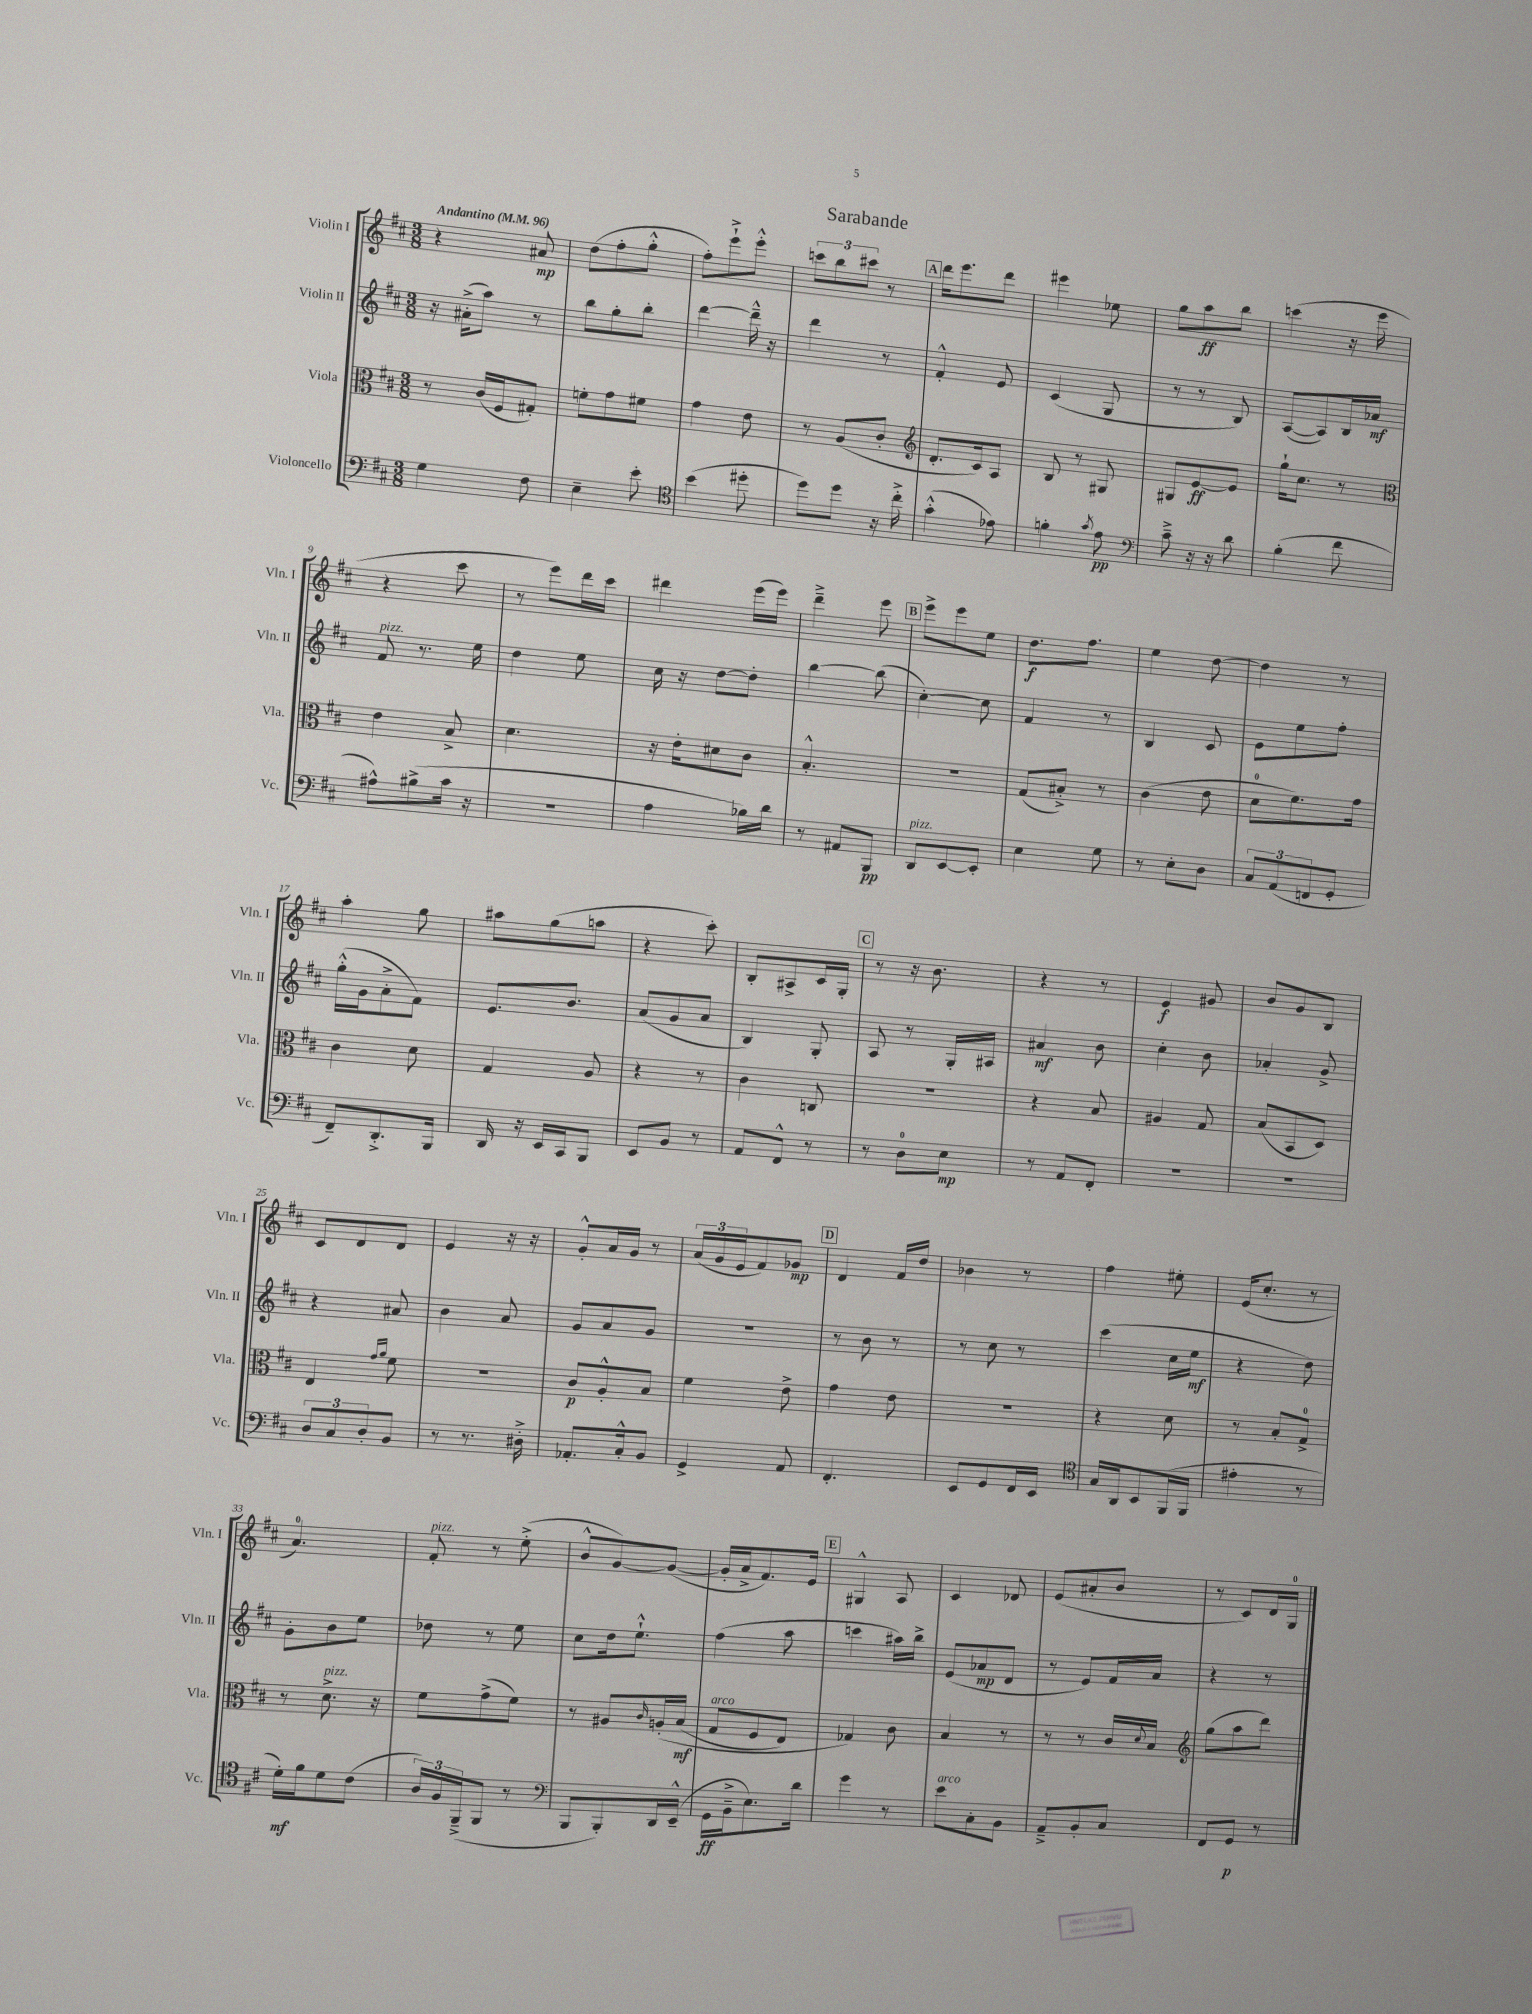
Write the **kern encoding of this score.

**kern	**dynam	**kern	**dynam	**kern	**dynam	**kern	**dynam
*part4	*part4	*part3	*part3	*part2	*part2	*part1	*part1
*staff4	*staff4	*staff3	*staff3	*staff2	*staff2	*staff1	*staff1
*I"Violoncello	*	*I"Viola	*	*I"Violin II	*	*I"Violin I	*
*I'Vc.	*	*I'Vla.	*	*I'Vln. II	*	*I'Vln. I	*
*clefF4	*	*clefC3	*	*clefG2	*	*clefG2	*
*k[f#c#]	*	*k[f#c#]	*	*k[f#c#]	*	*k[f#c#]	*
*M3/8	*	*M3/8	*	*M3/8	*	*M3/8	*
*MM96	*	*MM96	*	*MM96	*	*MM96	*
=1	=1	=1	=1	=1	=1	=1	=1
!	!	!	!	!	!	!LO:TX:a:B:t=Andantino	!
4G\	.	8r	.	16r	.	4r	.
.	.	.	.	(16a#X'^\KL	.	.	.
.	.	(16c#/LL	.	8aa\J)	.	.	.
.	.	16F#/J	.	.	.	.	.
8F#\	.	8G#X'/J)	.	8r	.	8a#X/	mp
=2	=2	=2	=2	=2	=2	=2	=2
4E~\	.	8fn'\L	.	8bb\L	.	(8dd\L	.
.	.	8g\	.	8gg'\	.	8ff#'\	.
8e'\	.	8f#X\J	.	8bb'\J	.	8gg'^^\J	.
=3	=3	=3	=3	=3	=3	=3	=3
*clefC4	*	*	*	*	*	*	*
(4b\	.	4g\	.	[4ddd\	.	8ff#'\L)	.
.	.	.	.	.	.	8eee`^\	.
8dd#X'\	.	8e\	.	16ddd~^^\]	.	8eee'^^\J	.
.	.	.	.	16r	.	.	.
=4	=4	=4	=4	=4	=4	=4	=4
8dd\L)	.	8r	.	4ddd\	.	12cccn\L	.
.	.	.	.	.	.	12bb\	.
8dd\J	.	(8A/L	.	.	.	.	.
.	.	.	.	.	.	12ccc#X\J	.
16r	.	8c#'/J	.	8r	.	8r	.
16cc#'^\	.	.	.	.	.	.	.
!!LO:REH:place=s1:t=A
=5	=5	=5	=5	=5	=5	=5	=5
*	*	*clefG2	*	*	*	*	*
(4g'^^\	.	8.d'/L	.	4f#'^^/	.	16ddd\KL	.
.	.	.	.	.	.	8.eee\	.
.	.	16c#/k)	.	.	.	.	.
8e-X\)	.	8A/J	.	8e/	.	8ddd\J	.
=6	=6	=6	=6	=6	=6	=6	=6
4fn'\	.	8B/	.	(4c#/	.	4eee#X\	.
.	.	8r	.	.	.	.	.
8qg/	.	.	.	.	.	.	.
8e\	pp	8G#X/	.	8G/	.	8ee-X\	.
=7	=7	=7	=7	=7	=7	=7	=7
*clefF4	*	*	*	*	*	*	*
8c#~^\	.	8G#X/L	.	8r	.	8gg\L	.
16r	.	[8e/	ff	8r	.	8aa\	ff
16r	.	.	.	.	.	.	.
8d\	.	8e/J]	.	8B/)	.	8bb\J	.
=8	=8	=8	=8	=8	=8	=8	=8
(4B'\	.	16gg`\KL	.	([8A/L	.	(4cccn\	.
.	.	8.cc#\J	.	.	.	.	.
.	.	.	.	8A/])	.	.	.
8f#\	.	8r	.	16B/L	.	16r	.
.	.	.	.	16a-X/JJ	mf	16eee\	.
!!LO:LB:g=z
=9	=9	=9	=9	=9	=9	=9	=9
*	*	*clefC3	*	*	*	*	*
!	!	!	!	!LO:TX:a:i:t=pizz.	!	!	!
8A#X^^\L)	.	4e\	.	8f#/	.	4r	.
(8B#X^\	.	.	.	8.r	.	.	.
16c#\Jk	.	8B^/	.	.	.	8ccc#\	.
16r	.	.	.	16ee\	.	.	.
=10	=10	=10	=10	=10	=10	=10	=10
4.r	.	4.d\	.	4dd\	.	8r	.
.	.	.	.	.	.	8eee\L)	.
.	.	.	.	8ee\	.	16ddd\L	.
.	.	.	.	.	.	16ccc#\JJ	.
=11	=11	=11	=11	=11	=11	=11	=11
4A\	.	16r	.	16cc#\	.	4ddd#X\	.
.	.	16e'\KL	.	16r	.	.	.
.	.	8d#X\	.	[8dd\L	.	.	.
16B-X\LL)	.	8c#\J	.	8dd'\J]	.	(16eee\LL	.
16d\JJ	.	.	.	.	.	16eee\JJ)	.
=12	=12	=12	=12	=12	=12	=12	=12
8r	.	4.B'^^/	.	[4bb\	.	4ddd~^\	.
8AA#X/L	.	.	.	.	.	.	.
8BBB/J	pp	.	.	(8bb\]	.	8eee\	.
!!LO:REH:place=s1:t=B
=13	=13	=13	=13	=13	=13	=13	=13
!LO:TX:a:i:t=pizz.	!	!	!	!	!	!	!
8DD/L	.	4.r	.	[4cc#'\)	.	8eee^\L	.
[8EE/	.	.	.	.	.	8eee\	.
8EE'/J]	.	.	.	8cc#\]	.	8ee\J	.
=14	=14	=14	=14	=14	=14	=14	=14
4E\	.	(8G/L	.	4f#/	.	8.dd\L	f
.	.	8B#X'^/J)	.	.	.	.	.
.	.	.	.	.	.	8.ff#\J	.
8G\	.	8r	.	8r	.	.	.
=15	=15	=15	=15	=15	=15	=15	=15
8r	.	(4c#\	.	4B/	.	4ee\	.
8E'\L	.	.	.	.	.	.	.
8D\J	.	8e\	.	8c#/	.	[8dd\	.
=16	=16	=16	=16	=16	=16	=16	=16
12C#/L	.	8d\L	.	8e\L	.	4dd\]	.
(12AA/	.	.	.	.	.	.	.
.	.	8.f#\)	.	8ee\	.	.	.
12FFn/	.	.	.	.	.	.	.
8GG'/J	.	.	.	8ff#'\J	.	8r	.
.	.	16g\Jk	.	.	.	.	.
!!LO:LB:g=z
=17	=17	=17	=17	=17	=17	=17	=17
8FF#~/L)	.	4c#\	.	(16gg'^^\LL	.	4aa'\	.
.	.	.	.	16g\J	.	.	.
8.DD'^/	.	.	.	8a'^\	.	.	.
.	.	8d\	.	8f#\J)	.	8gg\	.
16BBB/Jk	.	.	.	.	.	.	.
=18	=18	=18	=18	=18	=18	=18	=18
16DD/	.	4G/	.	8.e/L	.	8aa#X\L	.
16r	.	.	.	.	.	.	.
16EE/LL	.	.	.	.	.	(8gg\	.
16CC#/J	.	.	.	8.b/J	.	.	.
8BBB/J	.	8A/	.	.	.	8aan\J	.
=19	=19	=19	=19	=19	=19	=19	=19
8EE/L	.	4r	.	(8a/L	.	4r	.
8BB/J	.	.	.	8g/	.	.	.
8r	.	8r	.	8a/J	.	8ccc#'\)	.
=20	=20	=20	=20	=20	=20	=20	=20
8AA/L	.	4c#\	.	4B/)	.	8B'/L	.
8FF#^^/J	.	.	.	.	.	8A#X^/	.
8r	.	8Cn/	.	8G'/	.	16c#/L	.
.	.	.	.	.	.	16G'/JJ	.
!!LO:REH:place=s1:t=C
=21	=21	=21	=21	=21	=21	=21	=21
8r	.	4.r	.	8A/	.	8r	.
8D\L	.	.	.	8r	.	16r	.
.	.	.	.	.	.	8.b\	.
8E\J	mp	.	.	16G'/LL	.	.	.
.	.	.	.	16A#X/JJ	.	.	.
=22	=22	=22	=22	=22	=22	=22	=22
8r	.	4r	.	4a#X/	mf	4r	.
8AA/L	.	.	.	.	.	.	.
8FF#'/J	.	8B/	.	8b\	.	8r	.
=23	=23	=23	=23	=23	=23	=23	=23
4.r	.	4A#X/	.	4cc#'\	.	4e/	f
.	.	8G/	.	8b\	.	8g#X/	.
=24	=24	=24	=24	=24	=24	=24	=24
4.r	.	(8B/L	.	4a-X'/	.	8b/L	.
.	.	8BB/	.	.	.	8g/	.
.	.	8D/J)	.	8g^/	.	8B/J	.
!!LO:LB:g=z
=25	=25	=25	=25	=25	=25	=25	=25
12D/L	.	4E/	.	4r	.	8c#/L	.
12C#/	.	.	.	.	.	.	.
.	.	.	.	.	.	8d/	.
12D'/	.	.	.	.	.	.	.
.	.	16qqg/LL	.	.	.	.	.
.	.	16qqa/JJ	.	.	.	.	.
8BB/J	.	8f#\	.	8a#X/	.	8d/J	.
=26	=26	=26	=26	=26	=26	=26	=26
8r	.	4.r	.	4b\	.	4e/	.
8.r	.	.	.	.	.	.	.
.	.	.	.	8a/	.	16r	.
16D#X'^\	.	.	.	.	.	16r	.
=27	=27	=27	=27	=27	=27	=27	=27
8.AA-X'/L	.	8c#/L	p	8g/L	.	8g'^^/L	.
.	.	8A'^^/	.	8a/	.	16a/L	.
16C#'^^/k	.	.	.	.	.	16g/JJ	.
8BB/J	.	8B/J	.	8g/J	.	8r	.
=28	=28	=28	=28	=28	=28	=28	=28
4GG^/	.	4f#\	.	4.r	.	(24a/LL	.
.	.	.	.	.	.	24g/	.
.	.	.	.	.	.	24e/J	.
.	.	.	.	.	.	8f#/)	.
8AA/	.	8e^\	.	.	.	8g-X/J	mp
!!LO:REH:place=s1:t=D
=29	=29	=29	=29	=29	=29	=29	=29
4.FF#'/	.	4g\	.	8r	.	4d/	.
.	.	.	.	8b\	.	.	.
.	.	8e\	.	8r	.	16f#/LL	.
.	.	.	.	.	.	16dd/JJ	.
=30	=30	=30	=30	=30	=30	=30	=30
8EE/L	.	4.r	.	8r	.	4b-X\	.
8GG/	.	.	.	8cc#\	.	.	.
16FF#/L	.	.	.	8r	.	8r	.
16EE/JJ	.	.	.	.	.	.	.
=31	=31	=31	=31	=31	=31	=31	=31
*clefC4	*	*	*	*	*	*	*
16G/LL	.	4r	.	(4ccc#\	.	4ff#\	.
16AA/J	.	.	.	.	.	.	.
8BB/	.	.	.	.	.	.	.
(16FF#/L	.	8d\	.	16cc#\LL	.	8ee#X'\	.
16FF#/JJ	.	.	.	16ee\JJ	mf	.	.
=32	=32	=32	=32	=32	=32	=32	=32
4e#X'\	.	8r	.	4r	.	(16e/KL	.
.	.	.	.	.	.	8.cc#'/J	.
.	.	8B'/L	.	.	.	.	.
8r	.	8G^/J	.	8dd\)	.	8r	.
!!LO:LB:g=z
=33	=33	=33	=33	=33	=33	=33	=33
16d'\LL)	mf	8r	.	8g'\L	.	4.a/)	.
16f#\J	.	.	.	.	.	.	.
!	!	!LO:TX:a:i:t=pizz.	!	!	!	!	!
8d\	.	8.d^\	.	8b\	.	.	.
(8c#\J	.	.	.	8ee\J	.	.	.
.	.	16r	.	.	.	.	.
=34	=34	=34	=34	=34	=34	=34	=34
!	!	!	!	!	!	!LO:TX:a:i:t=pizz.	!
24A/LL)	.	8f#\L	.	8dd-X\	.	8f#'/	.
24F#/	.	.	.	.	.	.	.
(24FF#~^/J	.	.	.	.	.	.	.
8FF#/J	.	(8g^\	.	8r	.	8r	.
8r	.	8f#\J)	.	8ee\	.	(8ee'^\	.
=35	=35	=35	=35	=35	=35	=35	=35
*clefF4	*	*	*	*	*	*	*
8BBB/L	.	8r	.	8cc#\L	.	8b^^/L	.
8BBB'/)	.	8A#X/L	.	16dd\k	.	[8g/)	.
.	.	.	.	8.ee`^^\J	.	.	.
.	.	16qqc#/	.	.	.	.	.
16DD/L	.	(16An'/L	.	.	.	(8g/J_	.
(16EE~^^/JJ	.	(16B/JJ	mf	.	.	.	.
=36	=36	=36	=36	=36	=36	=36	=36
!	!	!LO:TX:a:i:t=arco	!	!	!	!	!
16GG\LL	ff	8G/L	.	(4ff#\	.	16g'/LL]	.
16BB~^\J	.	.	.	.	.	16a^/J	.
8.E\)	.	8F#/	.	.	.	8.f#/)	.
.	.	8E/J)	.	8aa\	.	.	.
16d\Jk	.	.	.	.	.	16e/Jk	.
!!LO:REH:place=s1:t=E
=37	=37	=37	=37	=37	=37	=37	=37
4g\	.	4G-X/)	.	4cccn\	.	4G#X^^/	.
8r	.	8c#\	.	16aa#X\LL)	.	8A/	.
.	.	.	.	16bb^\JJ	.	.	.
=38	=38	=38	=38	=38	=38	=38	=38
!LO:TX:a:i:t=arco	!	!	!	!	!	!	!
8e\L	.	4B/	.	(8e/L	.	4c#/	.
8C#'\	.	.	.	8a-X/	mp	.	.
8BB\J	.	8r	.	8d/J	.	8d-X/	.
=39	=39	=39	=39	=39	=39	=39	=39
8AA~^/L	.	8r	.	8r	.	(8e/L	.
8BB'/	.	8r	.	8e/L)	.	8a#X'/	.
8C#/J	.	16c#/LL	.	16f#/L	.	8b/J	.
.	.	8qqd/	.	.	.	.	.
.	.	16B/JJ	.	16a/JJ	.	.	.
=40	=40	=40	=40	=40	=40	=40	=40
*	*	*clefG2	*	*	*	*	*
8FF#/L	.	(8gg\L	.	4r	.	8r	.
8GG/J	p	8aa\	.	.	.	8c#/L)	.
8r	.	8ddd\J)	.	8r	.	16d/L	.
.	.	.	.	.	.	16G/JJ	.
==	==	==	==	==	==	==	==
*-	*-	*-	*-	*-	*-	*-	*-
